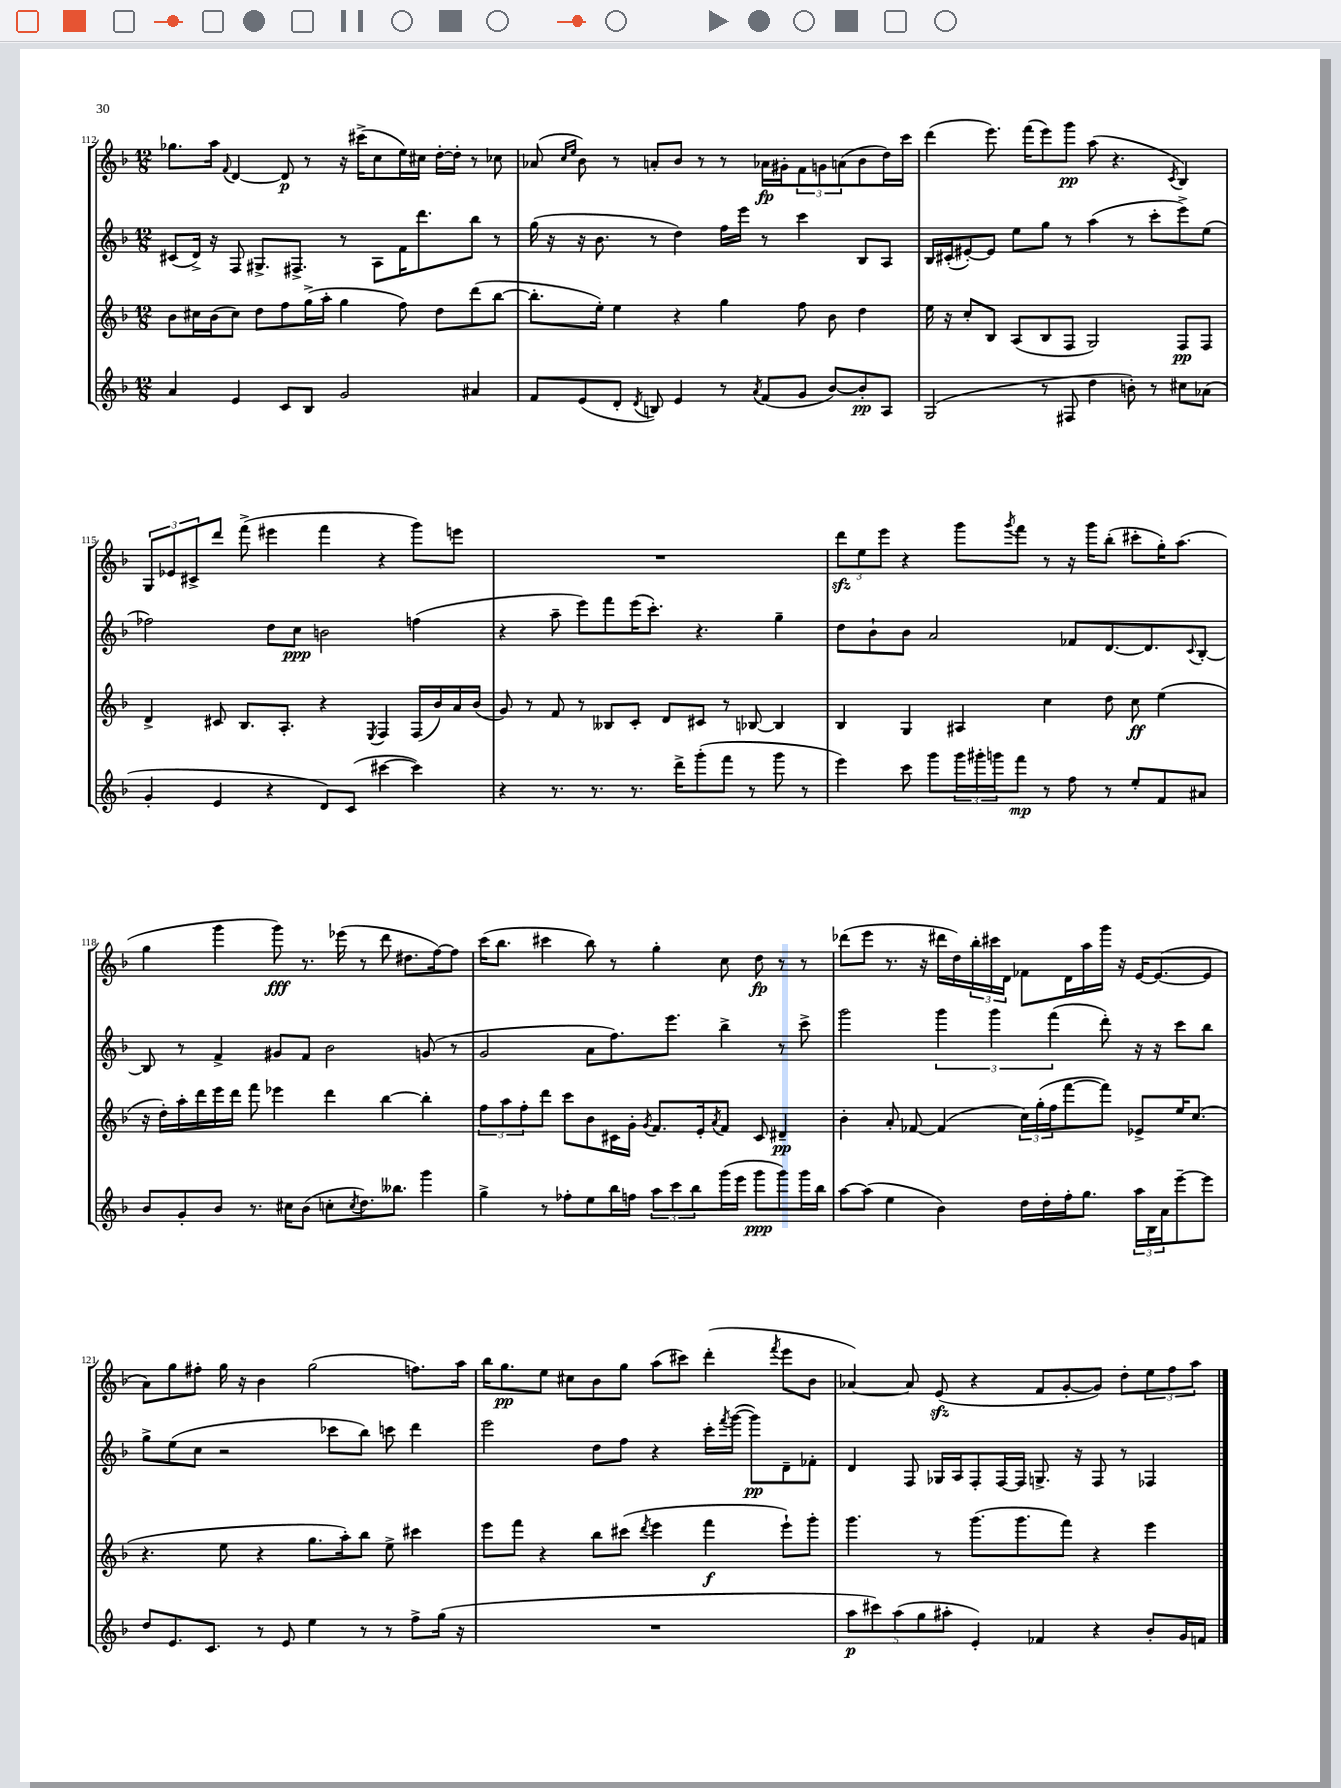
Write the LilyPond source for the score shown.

<<
\new StaffGroup <<
\new Staff = "s0" {
    \clef treble \key f \major \numericTimeSignature \time 12/8
    ges''8. a''16 \appoggiatura { f'8 } d'4~ d'8\p r8 r16 cis'''16->( c''8 e''16) cis''16 d''16~-. d''16-. r8 ces''8 |
    aes'8( \grace { c''16 e''16 } bes'8) r8 a'8-. bes'8 r8 r8 aes'16\fp gis'16-. \tuplet 3/2 { f'8 g'8 a'8( } bes'8 d''16) c'''16 |
    d'''4( e'''8.) f'''16( e'''8) g'''8\pp a''8( r4. \acciaccatura { c'8 } bes4) |
    \tuplet 3/2 { g8 ees'8 cis'8-> } d'''8 f'''8->( eis'''4 f'''4 r4 g'''8) e'''8 |
    R1. |
    \tuplet 3/2 { d'''8\sfz e''8 e'''8 } r4 g'''8 \acciaccatura { g'''8 } f'''8 r8 r16 g'''16 bes''8-.( cis'''8-. g''16-.) a''8.( |
    g''4 g'''4 g'''8\fff) r8. ees'''16( r8 d'''8 dis''8. f''16~) f''8 |
    c'''16( bes''8. cis'''4 bes''8) r8 g''4-. c''8 d''8\fp r8 r8 |
    des'''8( e'''8 r8. r16 dis'''16 d''16) \tuplet 3/2 { bes''16-. cis'''16 d'16 } fes'8 d'16 a''16 g'''16 r16 e'16~ e'8.~( e'8 |
    a'8) g''8 fis''8-. g''16 r16 bes'4 g''2( f''8.) a''16 |
    bes''16 g''8.\pp e''8 cis''8 bes'8 g''8 a''8( cis'''8) d'''4-.( \acciaccatura { f'''8 } e'''8 bes'8 |
    aes'4~) aes'8 e'8\sfz( r4 f'8 g'8~-. g'8) d''8-. \tuplet 3/2 { e''8 f''8 a''8 } \bar "|." |
}
\new Staff = "s1" {
    \clef treble \key f \major \numericTimeSignature \time 12/8
    cis'8( d'16->) r16 f8 gis8.-> fis8.-> r8 a8 f'16 d'''8. bes''8 r8 |
    g''16( r16 r16 bes'8. r8 d''4) f''16 e'''16 r8 c'''4 bes8 a8 |
    bes16 cis'16-.( eis'8~-.) eis'8 e''8 g''8 r8 a''4( r8 c'''8-. e'''8->) e''8( |
    fes''2) d''8 c''8\ppp b'2 f''4( |
    r4 a''8-- e'''8) f'''8 e'''16( c'''8.-.) r4. g''4-- |
    d''8 bes'8-! bes'8 a'2 fes'8 d'8.~ d'8. \appoggiatura { c'8 } bes8~-. |
    bes8 r8 f'4-> gis'8 f'8 bes'2 g'8( r8 |
    g'2 a'8 f''8.) e'''8. bes''4-> r8 c'''8-> |
    g'''2 \tuplet 3/2 { g'''4 g'''4 f'''4( } d'''8-.) r16 r16 c'''8 bes''8 |
    g''8-> e''8( c''8 r2 ces'''8 bes''8) c'''8 d'''4 |
    e'''2 d''8 f''8 r4 c'''16-. \acciaccatura { f'''8 } g'''16~( g'''8\pp) d'8-- fes'8-. |
    d'4 f8 ges16 a16 f8-. f16~ f16 g8.-> r16 f8 r8 fes4 \bar "|." |
}
\new Staff = "s2" {
    \clef treble \key f \major \numericTimeSignature \time 12/8
    bes'8 cis''16 bes'16( cis''8) d''8 f''8 g''16->( a''16-. g''4 f''8) d''8 d'''8( bes''8~ |
    bes''8.-. e''16-.) e''4 r4 g''4 f''8 bes'8 d''4 |
    e''16 r16 c''8-. bes8 a8( bes8 f8 g2) f8\pp f8 |
    d'4-> cis'8 bes8. a8.-. r4 \acciaccatura { e8 } f4 f16( bes'16) a'16 bes'16( |
    g'8) r8 f'8 r8 beses8 c'8-. d'8 cis'8 r8 bes8~ bes4 |
    bes4 g4 ais4 c''4 d''8 c''8\ff e''4( |
    r16 d''16-.) a''16-. d'''16 e'''16 d'''16 f'''8 ees'''4 d'''4 bes''4~ bes''4-. |
    \tuplet 3/2 { f''8 a''8 f''8-. } d'''8 c'''8 bes'8 cis'16 g'16-. \acciaccatura { g'8 } f'8. e'16-. \acciaccatura { a'8 } f'8 cis'8 dis'4--\pp |
    bes'4-. a'8-. fes'8~ fes'4( \tuplet 3/2 { c''16) g''16-.( f''16 } f'''8~ f'''8) ees'8-> e''16 c''8.( |
    r4. e''8 r4 g''8. a''16-.) bes''8 e''8-> cis'''4 |
    e'''8 f'''8 r4 bes''8 cis'''8( \acciaccatura { d'''8 } e'''4 f'''4\f e'''8-!) g'''8-. |
    g'''4. r8 g'''8.( g'''8. f'''8) r4 e'''4 \bar "|." |
}
\new Staff = "s3" {
    \clef treble \key f \major \numericTimeSignature \time 12/8
    a'4 e'4 c'8 bes8 g'2 ais'4 |
    f'8 e'8( d'8-. \acciaccatura { d'8 } b8) e'4 r8 \acciaccatura { a'8 } f'8( g'8 bes'8~) bes'8-.\pp a8 |
    g2( r8 fis8 d''4 b'8-.) r8 cis''8 aes'8( |
    g'4-. e'4 r4 d'8) c'8( cis'''4~ cis'''4) |
    r4 r8. r8. r8. d'''16-> g'''8-.( f'''8 r8 g'''8 r8 |
    e'''4) c'''8 g'''8 \tuplet 3/2 { g'''16 gis'''16-. g'''16 } f'''8\mp r8 f''8 r8 e''8-. f'8 ais'8 |
    bes'8 g'8-. bes'8 r8. cis''16 bes'8( c''8-. \acciaccatura { c''8 } d''8.) beses''8. g'''4 |
    g''4-> r8 fes''8-. e''8 bes''16 f''16 \tuplet 3/2 { a''8 c'''8 bes''8 } g'''16( e'''16 g'''8\ppp g'''8) g'''16 bes''16 |
    a''8~ a''8( e''4 bes'4) d''16 d''16-. f''16-. g''8. \tuplet 3/2 { a''16 bes16 a'16 } e'''8~-- e'''8 |
    d''8 e'8. c'8. r8 e'8 e''4 r8 r8 f''8-> g''16( r16 |
    R1. |
    \tuplet 5/4 { a''8\p cis'''8) a''8( g''8 ais''8-. } e'4-.) fes'4 r4 bes'8-. g'16 f'16 \bar "|." |
}
>>
>>
\layout { \context { \Score currentBarNumber = #112 } }
